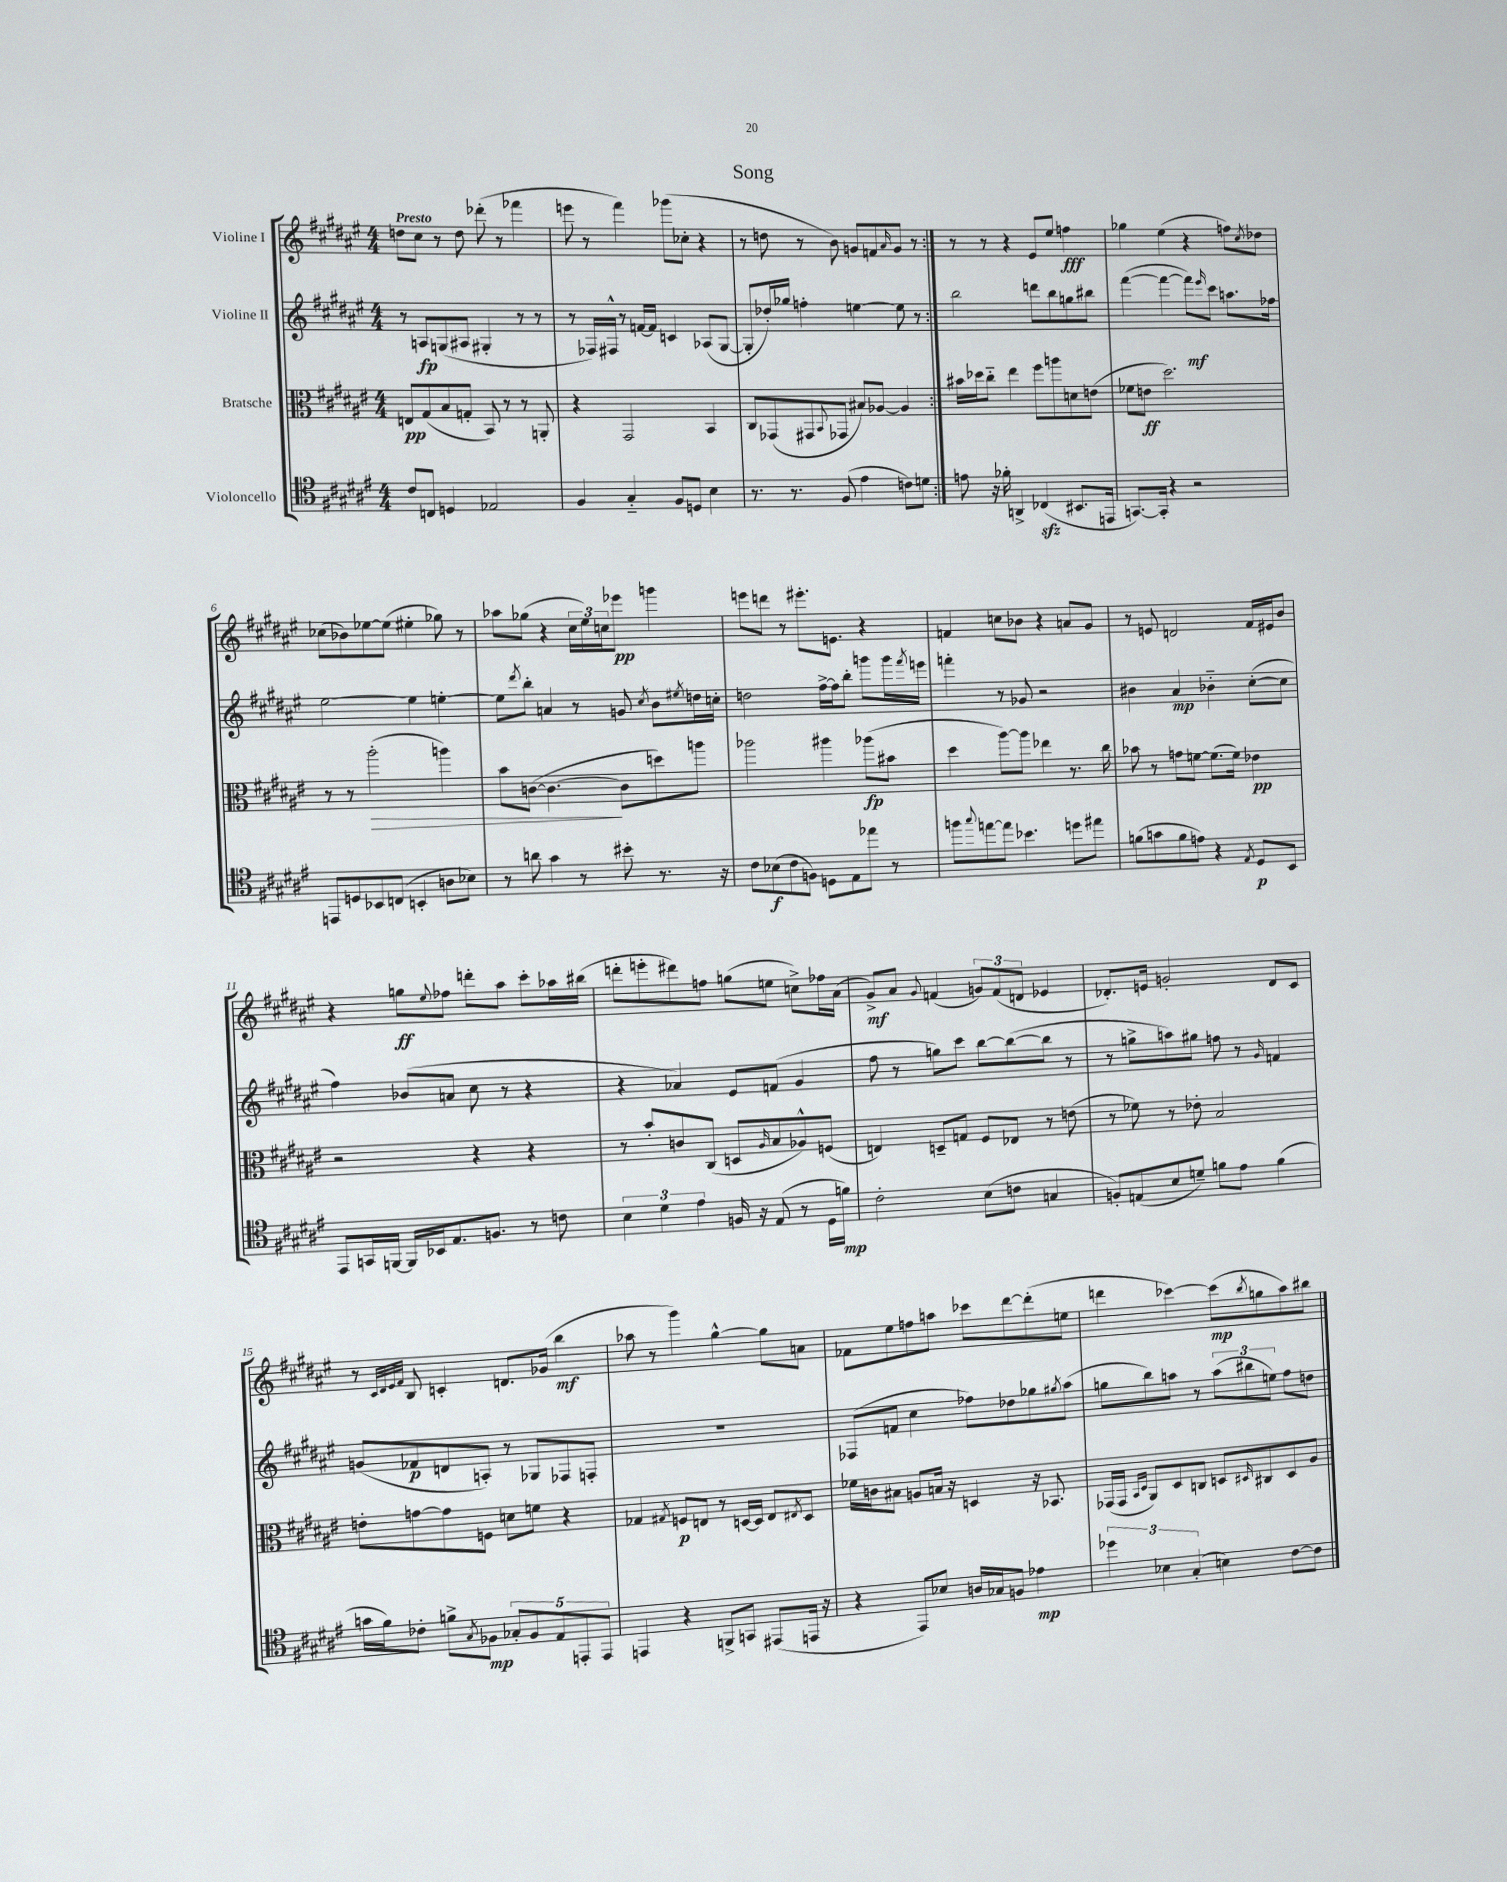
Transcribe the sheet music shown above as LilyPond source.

\header { title = "Song" }
<<
\new StaffGroup <<
\new Staff = "s0" \with { instrumentName = "Violine I" } {
    \clef treble \key fis \major \numericTimeSignature \time 4/4 \tempo "Presto"
    \repeat volta 2 { d''8 cis''8 r8 d''8 des'''8-.( r8 fes'''4 |
    e'''8 r8 fis'''4) ges'''8( ces''8-. r4 |
    r8 d''8 r8 b'8) g'8 f'8 \grace { ais'16 } g'8 r8 | }
    r8 r8 r4 eis'8 eis''8 f''4\fff |
    ges''4 eis''4( r4 f''8) \acciaccatura { cis''8 } des''8 |
    ces''8( bes'8) ees''8~ ees''8( eis''4-. ges''8) r8 |
    aes''8 ges''8( r4 \tuplet 3/2 { cis''16 eis''16) c''16 } ees'''8\pp g'''4 |
    e'''8 d'''8 r8 eis'''8.-. e'8. r4 |
    f'4 c''8 bes'8 r4 a'8 gis'8 |
    r8 e'8 d'2 fis'16 eis'16 b'8 |
    r4 g''8\ff \appoggiatura { eis''8 } fes''8 d'''8-. ais''8 cis'''8-. aes''16 bis''16( |
    d'''8-. e'''8-. dis'''8) f''8 g''8( e''8 c''8->) fes''16 ais'16( |
    gis'8->\mf) ais'8 \appoggiatura { gis'8 } f'4( \tuplet 3/2 { g'8) f'8( d'8 } ees'4 |
    des'8.-.) e'16 g'2-. des'8 cis'8 |
    r8 \grace { cis'32 dis'32 eis'32 fis'32 } b8 c'4-. d'8. ges'16( b''4\mf |
    aes''8 r8 gis'''4) gis''4~-^ gis''8 a'8 |
    fes'8 eis''8 f''8 a''8 ces'''8 dis'''8~ dis'''8-.( e''8 |
    d'''4 ces'''4~) ces'''8\mp( \acciaccatura { b''8 } g''8 ais''8) bis''8 \bar "|." |
}
\new Staff = "s1" \with { instrumentName = "Violine II" } {
    \clef treble \key fis \major \numericTimeSignature \time 4/4
    \repeat volta 2 { r8 a8\fp g8( ais8 gis4-. r8 r8 |
    r8 fes16) fis16-^ r8 f'16~ f'16 c'4 aes8( gis8~ |
    gis8-. des''16-.) ges''16 f''4-. e''4~ e''8 r8 | }
    b''2 d'''8 b''8 g''8 bis''8 |
    fis'''4~( fis'''4~ fis'''8\mf) \grace { eis'''16 } cis'''8 a''8. fes''16 |
    eis''2~ eis''4 e''4~-. |
    e''8 \acciaccatura { dis'''8 } b''8-. a'4 r8 g'8 \acciaccatura { cis''8 } b'8 \acciaccatura { eis''8 } d''16 c''16-. |
    d''2 fis''16~-> fis''16 b''8-. g'''8 g'''16 \acciaccatura { fis'''8 } e'''16 |
    f'''4-. r8 ges'8 r2 |
    bis'4 ais'4\mp bes'4-_ cis''8~-.( cis''8 |
    fis''4) bes'8( a'8 cis''8 r8 r4 |
    r4 aes'4) eis'8 f'8( gis'4 |
    fis''8 r8 g''8) cis'''8 b''8~ b''8~( b''8 r8 |
    r8 g''8-> a''8) gis''8 f''8 r8 \grace { gis'16 } f'4 |
    g'8( fes'8\p d'8 a8-.) r8 ges8 fes8 f8-. |
    R1 |
    fes8( f'8 cis''4 fes''8) des''8 ges''8 \acciaccatura { gis''8 } ais''8( |
    g''8 b''8) a''8 r8 \tuplet 3/2 { a''8( bis''8 e''8) } fis''8 d''8 \bar "|." |
}
\new Staff = "s2" \with { instrumentName = "Bratsche" } {
    \clef alto \key fis \major \numericTimeSignature \time 4/4
    \repeat volta 2 { e8\pp gis8( b8 g8-. b,8) r8 r8 a,8-. |
    r4 gis,2 b,4 |
    cis8 ges,8( gis,8 \appoggiatura { b,8 } ges,8 bis8) aes8~ aes4 | }
    bis'16 des''16 cis''8-_ eis''4 fis''8 a''8 d'8 e'8( |
    fes'8 e'8\ff dis''2.) |
    r8 r8 ais''2-.\>( a''4) |
    b'8 c'8~( c'4.~\! c'8 d''8) a''8 |
    aes''2 ais''4 aes''8\fp( bis'8 |
    dis''4 ais''8~) ais''8 ees''4 r8. cis''16 |
    bes'8 r8 g'8 f'8~ f'8.( f'16) ees'4\pp |
    r2 r4 r4 |
    r8 b'8-. c'8 cis8( d8 \grace { ais16 } b8 aes8-^) f8( |
    e4) d8-- g8 fis8 ees8 r8 e'8( |
    r8 fes'8) r8 ees'8-. b2 |
    e'8-. g'8~ g'8 f8 d'8 f'8 r4 |
    ges4 \acciaccatura { gis8 } f8\p e8 r8 d16~ d16 e8 \acciaccatura { eis8 } d8 |
    fes'16 c'16 bis8 a8 b16 r16 d4 r16 bes,8. |
    ges,16( ges,16 \grace { b,16 dis16 } ais,8) dis8 c8 d8 \grace { dis16 } cis8 dis8 ais8 \bar "|." |
}
\new Staff = "s3" \with { instrumentName = "Violoncello" } {
    \clef tenor \key fis \major \numericTimeSignature \time 4/4
    \repeat volta 2 { cis'8 c8 d4 ees2 |
    fis4 gis4-_ fis8 d8 b4 |
    r8. r8. fis8( eis'4 c'8) d'8 | }
    e'8 r16 fes'16-. a,4-> ces4\sfz( bis,8. e,16 |
    g,8.~) g,16-. r4 r2 |
    e,8 d8 bes,8 c8( b,4-. a8 bes8) |
    r8 a'8 gis'4 r8 bis'8-. r8. r16 |
    cis'8 bes8\f( cis'8 f8) d8 eis8 ees''8 r8 |
    f''8 \appoggiatura { gis''8 } e''8~ e''8 bes'4. d''8 eis''8 |
    f'8( g'8 f'8 e'8) r4 \acciaccatura { eis8 } dis8\p b,8 |
    eis,8 g,16 f,16~ f,16 bes,16 eis8. f8. r8 c'8 |
    \tuplet 3/2 { b4 dis'4 eis'4 } f16 r16 eis8( r8 dis16 f'16\mp) |
    cis'2-. b8( c'8 g4 |
    f8-.) e8( b8 d'8--) f'8 eis'8 f'4( |
    g'16 fis'16) ces'8-. f'8-> \acciaccatura { gis8 } fes8\mp \tuplet 5/4 { ges8-. fes8 eis8 e,8-. e,8 } |
    e,4 r4 f,8-> g,8 eis,8( e,16 r16 |
    r4 eis,8) bes8 a16 ges16 f8 ees'4\mp |
    \tuplet 3/2 { des''4 bes4 gis4-.( } b4) cis'8~ cis'8 \bar "|." |
}
>>
>>
